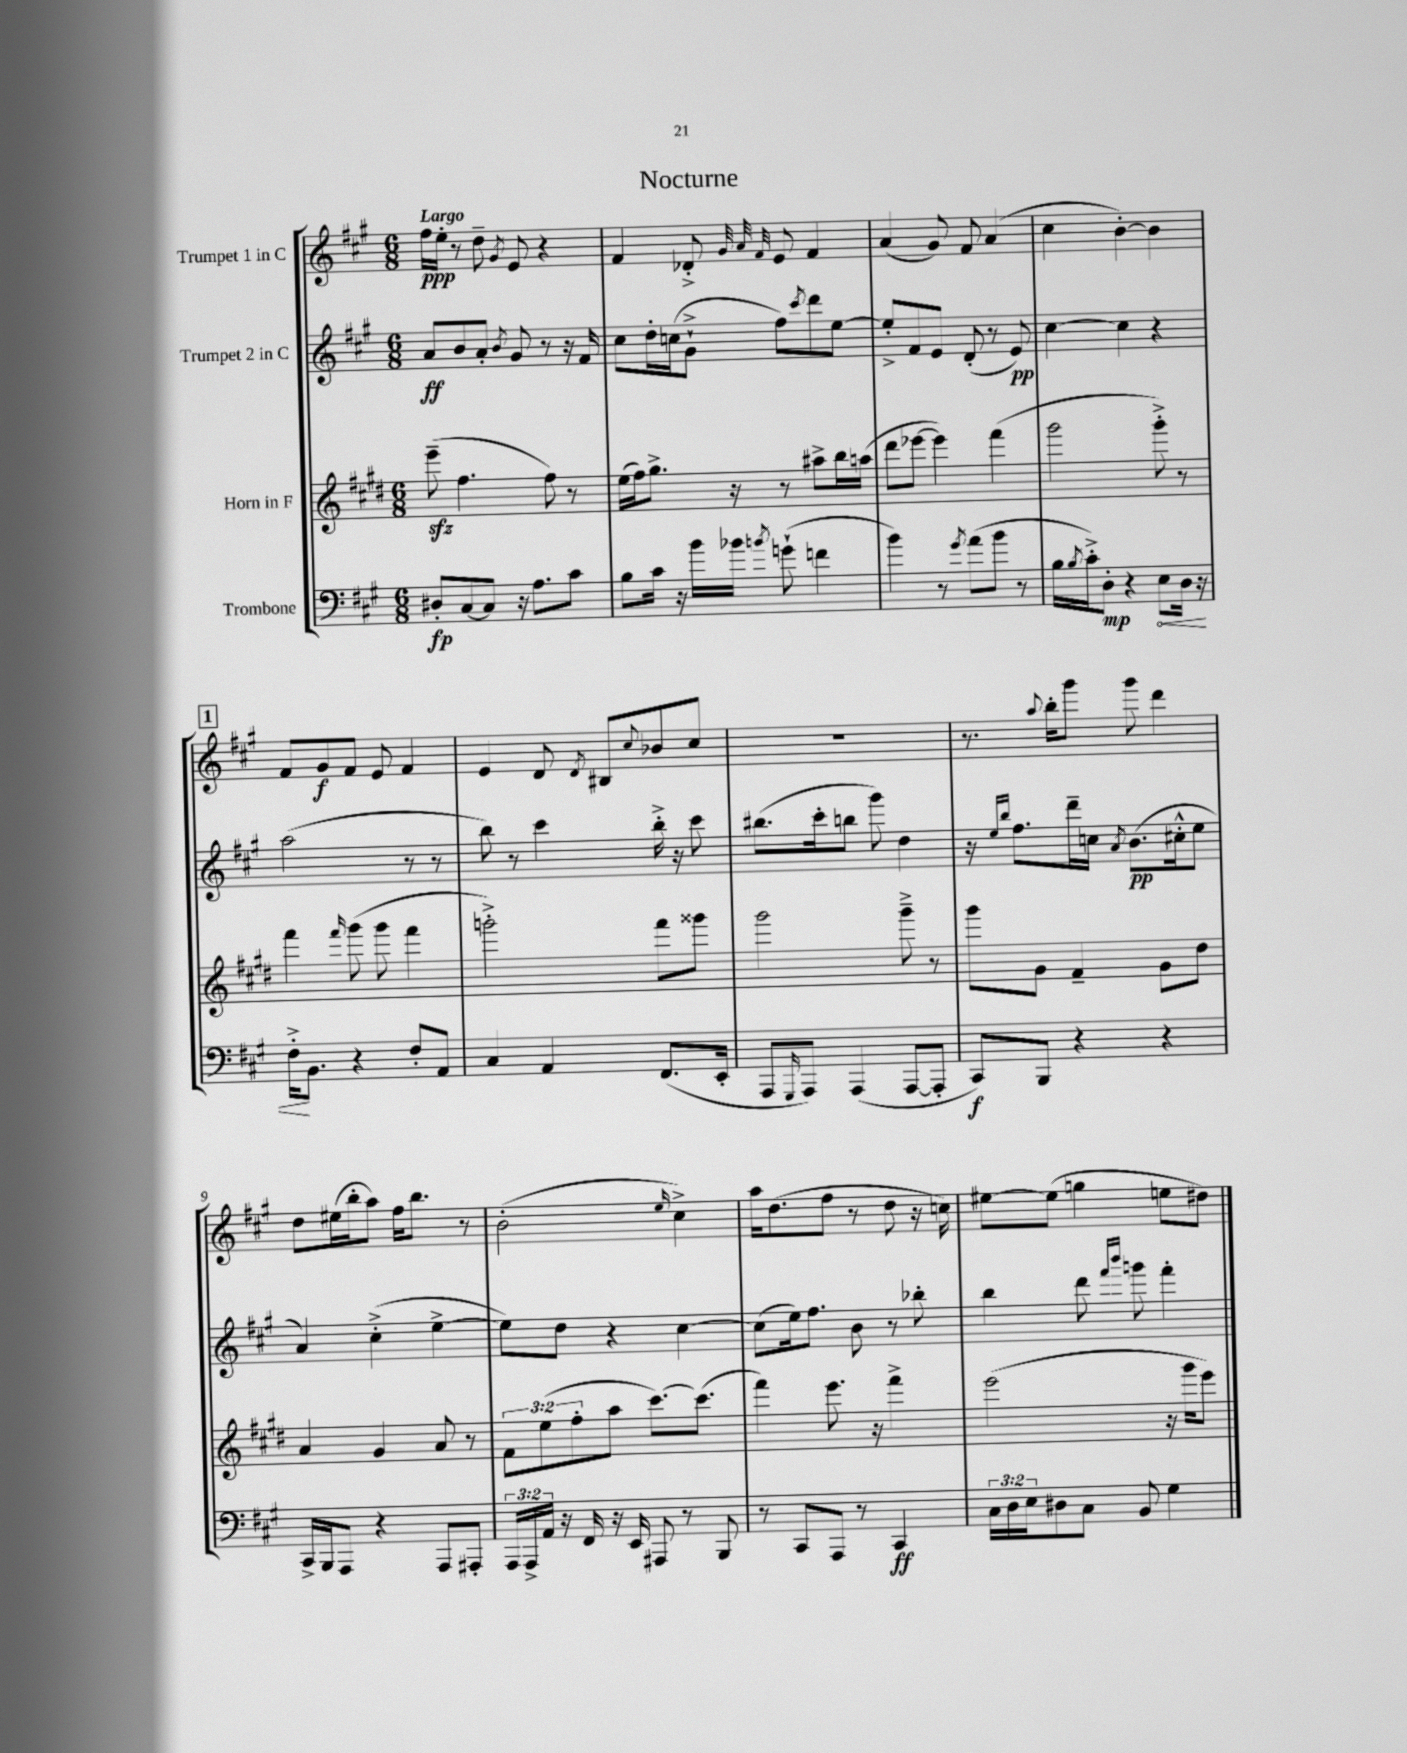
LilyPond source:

\header { title = "Nocturne" }
<<
\new StaffGroup <<
\new Staff = "s0" \with { instrumentName = "Trumpet 1 in C" } {
    \clef treble \key a \major \numericTimeSignature \time 6/8 \tempo "Largo"
    fis''16\ppp e''16-. r8 d''8-- \acciaccatura { gis'8 } e'8 r4 |
    fis'4 des'8-.-> \grace { gis'32 a'32 fis'32 } e'8 fis'4 |
    a'4( gis'8) fis'8 a'4( |
    cis''4 b'4~-.) b'4 |
    \mark \markup { \box "1" } fis'8 gis'8\f fis'8 e'8 fis'4 |
    e'4 d'8 \acciaccatura { d'8 } bis8 \appoggiatura { cis''8 } bes'8 cis''8 |
    R2. |
    r8. \appoggiatura { a''8 } b''16-. gis'''8 gis'''8 d'''4 |
    d''8 eis''16( b''16-. a''8) fis''16 b''8. r8 |
    b'2-.( \grace { e''16 } cis''4->) |
    a''16 d''8.( fis''8 r8 d''8 r16 c''16) |
    eis''8~ eis''8( g''4 e''8 dis''8) \bar "|." |
}
\new Staff = "s1" \with { instrumentName = "Trumpet 2 in C" } {
    \clef treble \key a \major \numericTimeSignature \time 6/8
    a'8\ff b'8 a'8-. \acciaccatura { b'8 } gis'8 r8 r16 fis'16 |
    cis''8 d''16-. c''16( gis'8-!-> fis''8) \acciaccatura { cis'''8 } d'''8 e''8~ |
    e''8-.-> fis'8 e'8 d'8-.( r8 e'8\pp) |
    cis''4~ cis''4 r4 |
    \mark \markup { \box "1" } a''2( r8 r8 |
    b''8) r8 cis'''4 b''16-.-> r16 cis'''8 |
    bis''8.( cis'''16-. b''8 gis'''8) d''4 |
    r16 \grace { e''16 b''16 } fis''8. d'''16-- c''16 \acciaccatura { a'8 } b'8.\pp( cis''16-.-^ e''8 |
    a'4) cis''4-.->( e''4~-> |
    e''8) d''8 r4 cis''4~ |
    cis''8( e''16) fis''8. b'8 r8 bes''8-. |
    b''4 d'''8 \grace { fis'''16 b'''16 } g'''8 fis'''4-. \bar "|." |
}
\new Staff = "s2" \with { instrumentName = "Horn in F" } {
    \clef treble \key e \major \numericTimeSignature \time 6/8 \override Staff.TupletNumber.text = #tuplet-number::calc-fraction-text
    e'''8--\sfz( fis''4. fis''8) r8 |
    e''16( fis''16) gis''8.-> r16 r8 ais''8-> b''16 a''16( |
    dis'''8 ees'''8~ ees'''4) fis'''4( |
    gis'''2 gis'''8-.->) r8 |
    \mark \markup { \box "1" } fis'''4 \grace { fis'''16 } gis'''8( gis'''8 fis'''4 |
    g'''2-.->) fis'''8 gisis'''8 |
    gis'''2 gis'''8---> r8 |
    gis'''8 gis'8 fis'4-- gis'8 dis''8 |
    a'4 gis'4 a'8 r8 |
    \tuplet 3/2 { fis'8 e''8( fis''8-. } a''8 cis'''8.~) cis'''8.( |
    fis'''4) e'''8. r16 fis'''4-> |
    e'''2( r16 gis'''16 e'''8) \bar "|." |
}
\new Staff = "s3" \with { instrumentName = "Trombone" } {
    \clef bass \key a \major \numericTimeSignature \time 6/8 \override Staff.TupletNumber.text = #tuplet-number::calc-fraction-text
    dis8-.\fp cis8~ cis8 r16 a8. cis'8 |
    b8 cis'16 r16 b'16 bes'16 \acciaccatura { b'8 } g'8-!( f'4 |
    b'4) r8 \acciaccatura { gis'8 } a'8( b'8 r8 |
    b16 \acciaccatura { b8 } cis'16-.->) d8-.\mp r4 \once \override Hairpin.circled-tip = ##t e8\< d16 r16 |
    \mark \markup { \box "1" } fis16-.->\! b,8. r4 fis8-. a,8 |
    cis4 a,4 fis,8.( e,16-. |
    a,,8 \grace { gis,,16 } a,,8) a,,4( a,,8~ a,,8-. |
    cis,8\f) b,,8 r4 r4 |
    cis,16-> b,,16 a,,8 r4 a,,8 ais,,8-. |
    \tuplet 3/2 { a,,16 a,,16-> a,16 } r16 fis,16 r16 e,16 ais,,8 r8 b,,8 |
    r8 cis,8 a,,8 r8 cis,4\ff |
    \tuplet 3/2 { cis16 d16 e16 } dis8 cis8 b,8 gis4 \bar "|." |
}
>>
>>
